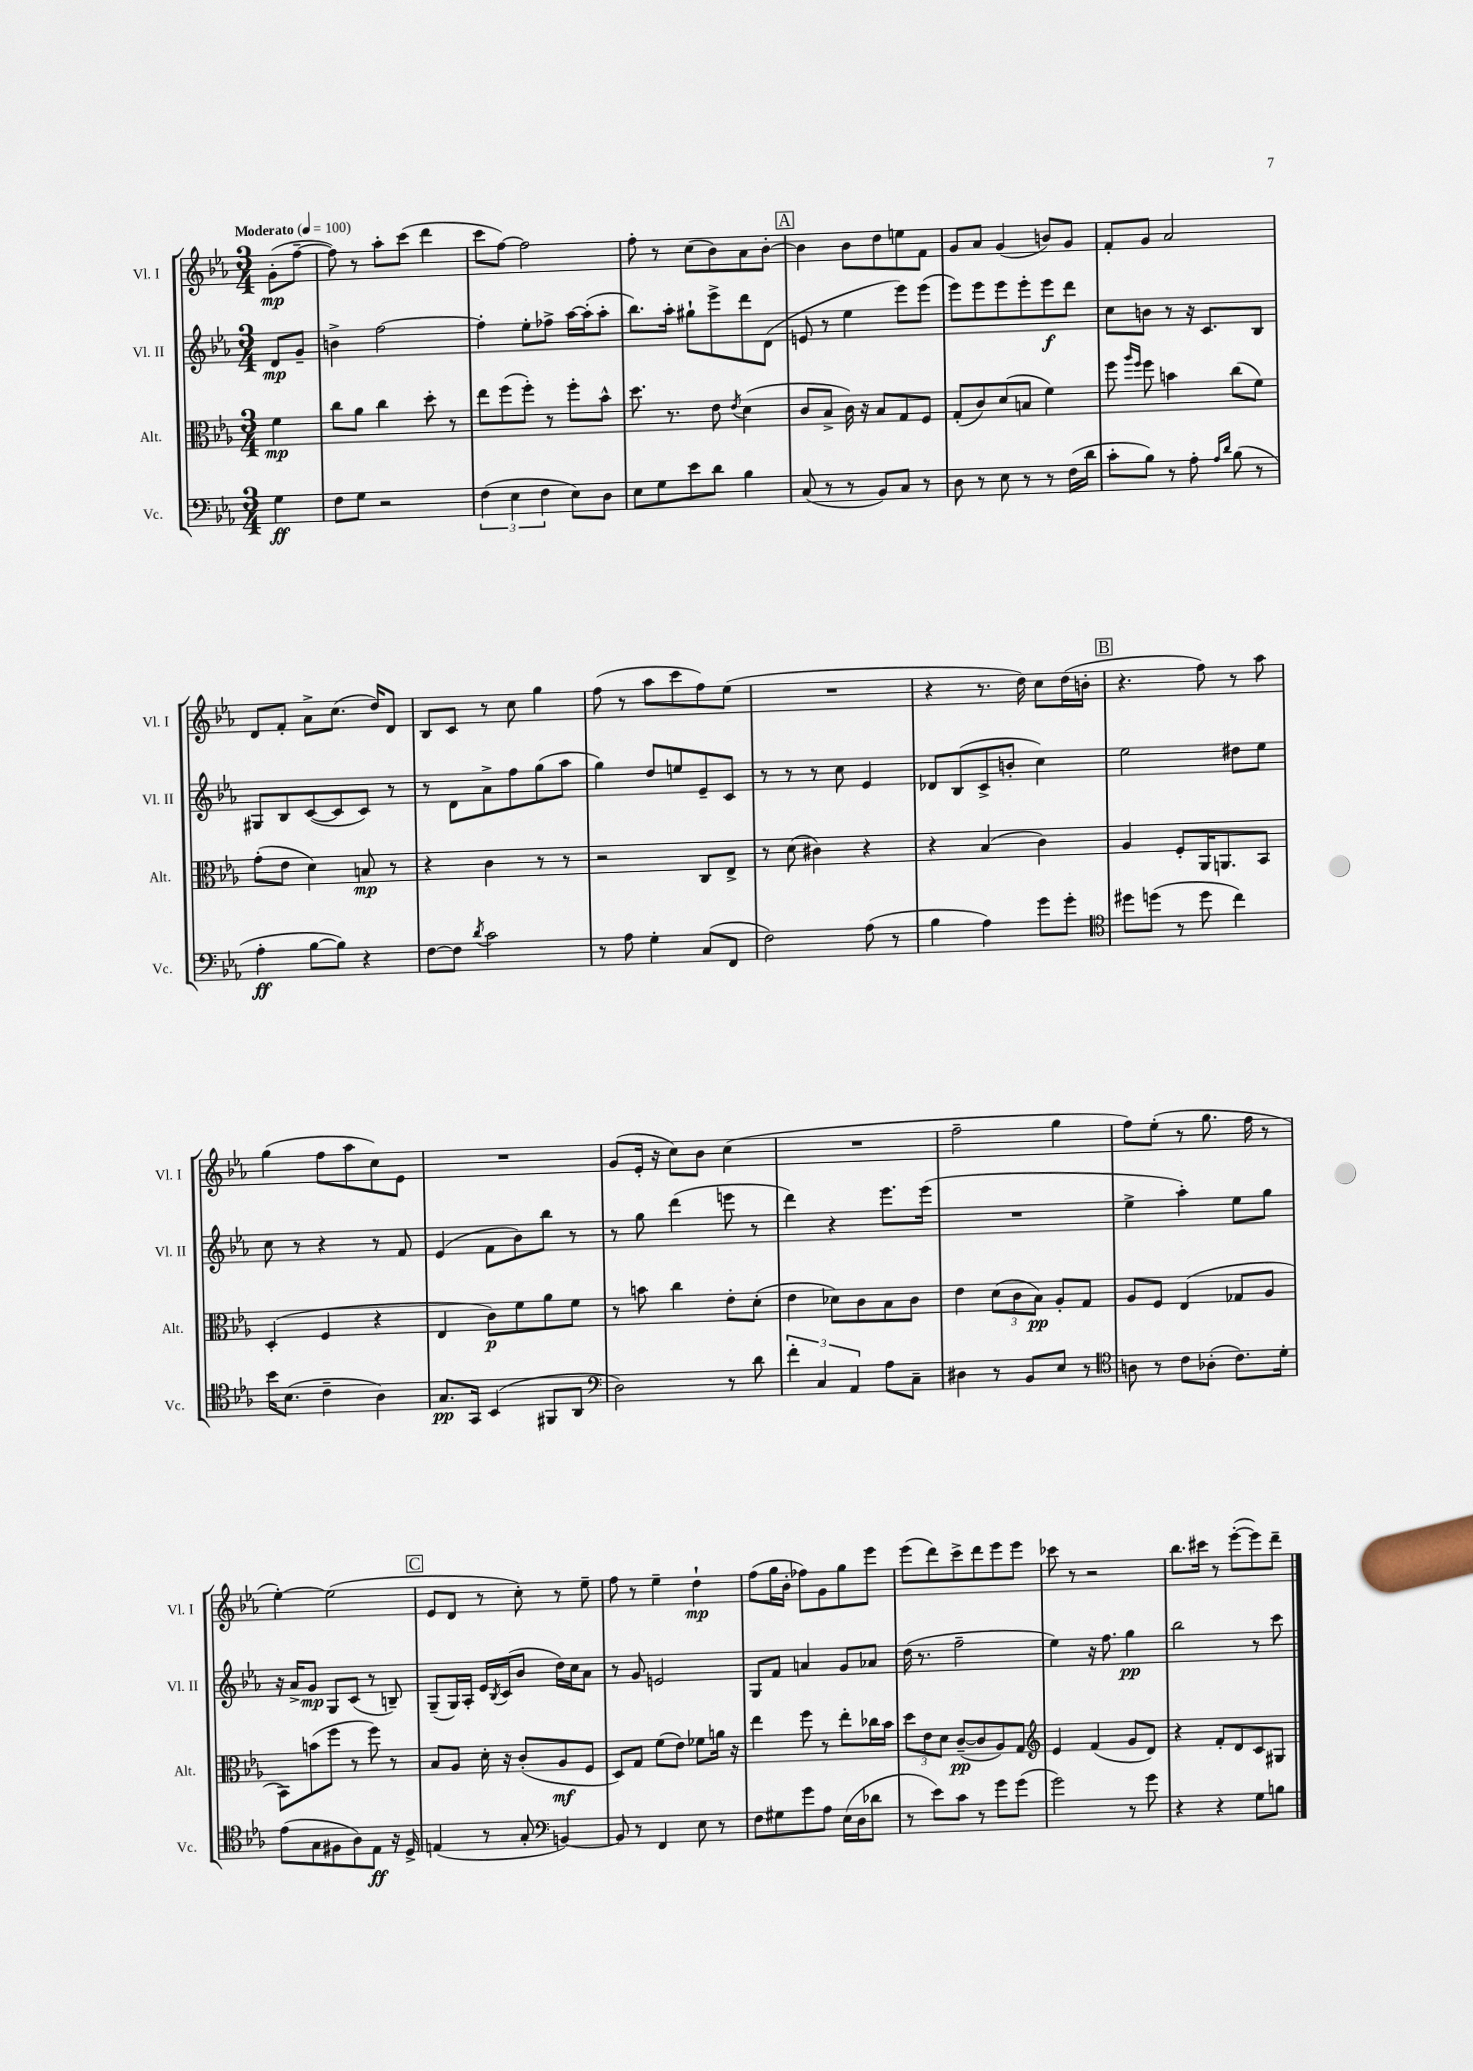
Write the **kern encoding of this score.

**kern	**kern	**kern	**kern
*staff4	*staff3	*staff2	*staff1
*clefF4	*clefC3	*clefG2	*clefG2
*k[b-e-a-]	*k[b-e-a-]	*k[b-e-a-]	*k[b-e-a-]
*M3/4	*M3/4	*M3/4	*M3/4
*MM100	*MM100	*MM100	*MM100
4G	4f	8d	(8g'
.	.	8g~	[8ff~
=	=	=	=
8F	8cc	4b^	8ff])
8G	8a-	.	8r
2r	4cc	[2ff	8aa-'
.	.	.	(8ccc
.	8dd'	.	4ddd
.	8r	.	.
=	=	=	=
(6F	8ee-	4ff']	8ccc
.	(8ff	.	[8ff)
6E-	.	.	.
.	8ff')	8ee-'	2ff]
6F	.	.	.
.	8r	8ff-^	.
8E-)	8ff'	[16aa-	.
.	.	(16aa-']	.
8D	8b-^^	8aa-'	.
=	=	=	=
8E-	8.dd	8.bb-)	8ff'
8G	.	.	8r
.	8.r	16aa-'	.
8e-	.	8gg#`	(8cc
8d	8e-	8eee-^	8b-)
.	8qe-	.	.
4B-	(4d	8ddd	8a-
.	.	(8d	[8b-'
=	=	=	=
(8C	8c	8e	4b-]
8r	8B-^	8r	.
8r	16c)	4ee-	8b-
.	16r	.	.
8BB-)	8B-	.	8dd
8C	8G	8eee-)	8ee
8r	8F	(8eee-	8f
=	=	=	=
8D	(8G'	8eee-)	8g
8r	8c)	8eee-	8a-
8E-	(8d	8eee-	(4g
8r	8B	8eee-'	.
8r	4f)	8eee-	8b)
(16F	.	8ddd	8g
16d	.	.	.
=	=	=	=
8c'	8ff	8cc	8f'
.	16qqaa-	.	.
.	16qqff	.	.
8B-)	8ff	8b	8g
8r	4b	8r	2a-
8A-'	.	16r	.
.	.	8.c	.
16qqA-	.	.	.
16qqd	.	.	.
(8B-	(8cc	.	.
8r	8f)	8B-	.
=	=	=	=
4A-'	(8g'	8G#	8d
.	8e-	8B-	8f'
[8B-	4d)	([8c	8a-^
8B-])	.	8c]	(8.cc
4r	8B	8c)	.
.	.	.	16dd)
.	8r	8r	8d
=	=	=	=
[8F	4r	8r	8B-
8F]	.	8d	8c
8qd	.	.	.
2c	4c	8a-^	8r
.	.	8ff	8cc
.	8r	(8gg	4gg
.	8r	8aa-	.
=	=	=	=
8r	2r	4gg)	(8ff
8A-	.	.	8r
4G'	.	8dd	8aa-
.	.	8ee	8ccc
(8C	8C	8e-~	8ff)
8FF	8E-^	8c	(8ee-
=	=	=	=
2F)	8r	8r	2.r
.	(8d	8r	.
.	4c#)	8r	.
.	.	8cc	.
(8A-	4r	4e-	.
8r	.	.	.
=	=	=	=
4B-	4r	8d-	4r
.	.	(8B-	.
4A-)	(4B-	8c^	8.r
.	.	8b'	.
.	.	.	16dd)
8g	4c)	4cc)	8cc
8g'	.	.	(16dd
.	.	.	16b'
=	=	=	=
*clefC4	*	*	*
8dd#	4A-	2ee-	4.r
(8dd	.	.	.
8r	8F'	.	.
8dd	16AA-	.	8ff)
.	8.AA	.	.
4cc)	.	8dd#	8r
.	8BB-	8ee-	8aa-
=	=	=	=
16b-	(4D'	8cc	(4gg
(8.B-	.	.	.
.	.	8r	.
4c~	4F	4r	8ff
.	.	.	8aa-
4A-)	4r	8r	8cc)
.	.	8f	8e-
=	=	=	=
8.G	4E-	(4e-	2.r
16GG	.	.	.
(4BB-	8c)	8f	.
.	8f	8b-)	.
8FF#	8a-	8bb-	.
8AA-	8f	8r	.
=	=	=	=
*clefF4	*	*	*
2D)	8r	8r	(8g
.	8b	8gg	16e-'
.	.	.	16r
.	4cc	(4ddd	8cc)
.	.	.	8b-
8r	8e-'	8eee	(4cc
8d	(8d'	8r	.
=	=	=	=
6f'	4e-	4ddd)	2.r
6C	.	.	.
.	8d-)	4r	.
6AA-	.	.	.
.	8c	.	.
8A-	8B-	8.eee-	.
8C~	8c	.	.
.	.	(16eee-	.
=	=	=	=
4D#	4e-	2.r	2ff~
8r	(12d	.	.
.	12c	.	.
8BB-	.	.	.
.	12B-)	.	.
8E-	8A-'	.	4gg
8r	8G	.	.
=	=	=	=
*clefC4	*	*	*
8A	8A-	4ee-^	8ff)
8r	8F	.	(8ee-'
8c	(4E-	4aa-')	8r
(8A-'	.	.	8.gg
8.c)	8G-	8ee-	.
.	.	.	16ff
.	8A-	8gg	8r
16d'	.	.	.
=	=	=	=
(8e-	8BB-)	16r	[4ee-')
.	.	16a-^	.
8G	(8b	8g	.
8F#	8ff	8G	(2ee-]
8A-)	8r	(8c	.
8E-	8ff)	8r	.
16r	8r	8B~)	.
16D^	.	.	.
=	=	=	=
(4E	8B-	(8G~	8e-
.	8A-	16G)	8d
.	.	16A-'	.
8r	16d'	16e-	8r
.	.	8qB-	.
.	16r	(16c	.
8G'	(8c'	8b-	8cc')
*clefF4	*	*	*
[4BB)	8A-	16dd)	8r
.	.	16cc	.
.	8F	8a-	8ee-~
=	=	=	=
8BB]	8D)	8r	8ff
8r	8G	8g	8r
4FF	(8f	2e	4ee-~
.	8e-)	.	.
8E-	8f-	.	4dd`
8r	16a	.	.
.	16r	.	.
=	=	=	=
8F	4ee-	8G	(8ff
8G#	.	8f	16gg
.	.	.	16b-'
8g	8ff	4a	8ff-)
8A-	8r	.	8g
(16E-	8ee-'	8g	8gg
16D	.	.	.
8d-	16cc-	8a-	8eee-
.	16b-	.	.
=	=	=	=
8r	12dd	(16dd	(8eee-
.	.	8.r	.
.	12e-	.	.
8e-)	.	.	8ddd)
.	12d	.	.
8c	([8c~	2ff~	8ccc^
8r	8c]	.	8ddd
8g	8A-)	.	8eee-
(8g	8G	.	8eee-
=	=	=	=
*	*clefG2	*	*
2g)	4e-	4ee-)	8ccc-
.	.	.	8r
.	(4f	16r	2r
.	.	8.ff	.
8r	8g	4gg	.
8g	8d)	.	.
=	=	=	=
4r	4r	2bb-	8.bb-
.	.	.	16ccc#
4r	8f'	.	8r
.	8d	.	([8eee-'
8G	8c	8r	8eee-])
8B	8G#	8ccc	8ddd~
==	==	==	==
*-	*-	*-	*-
